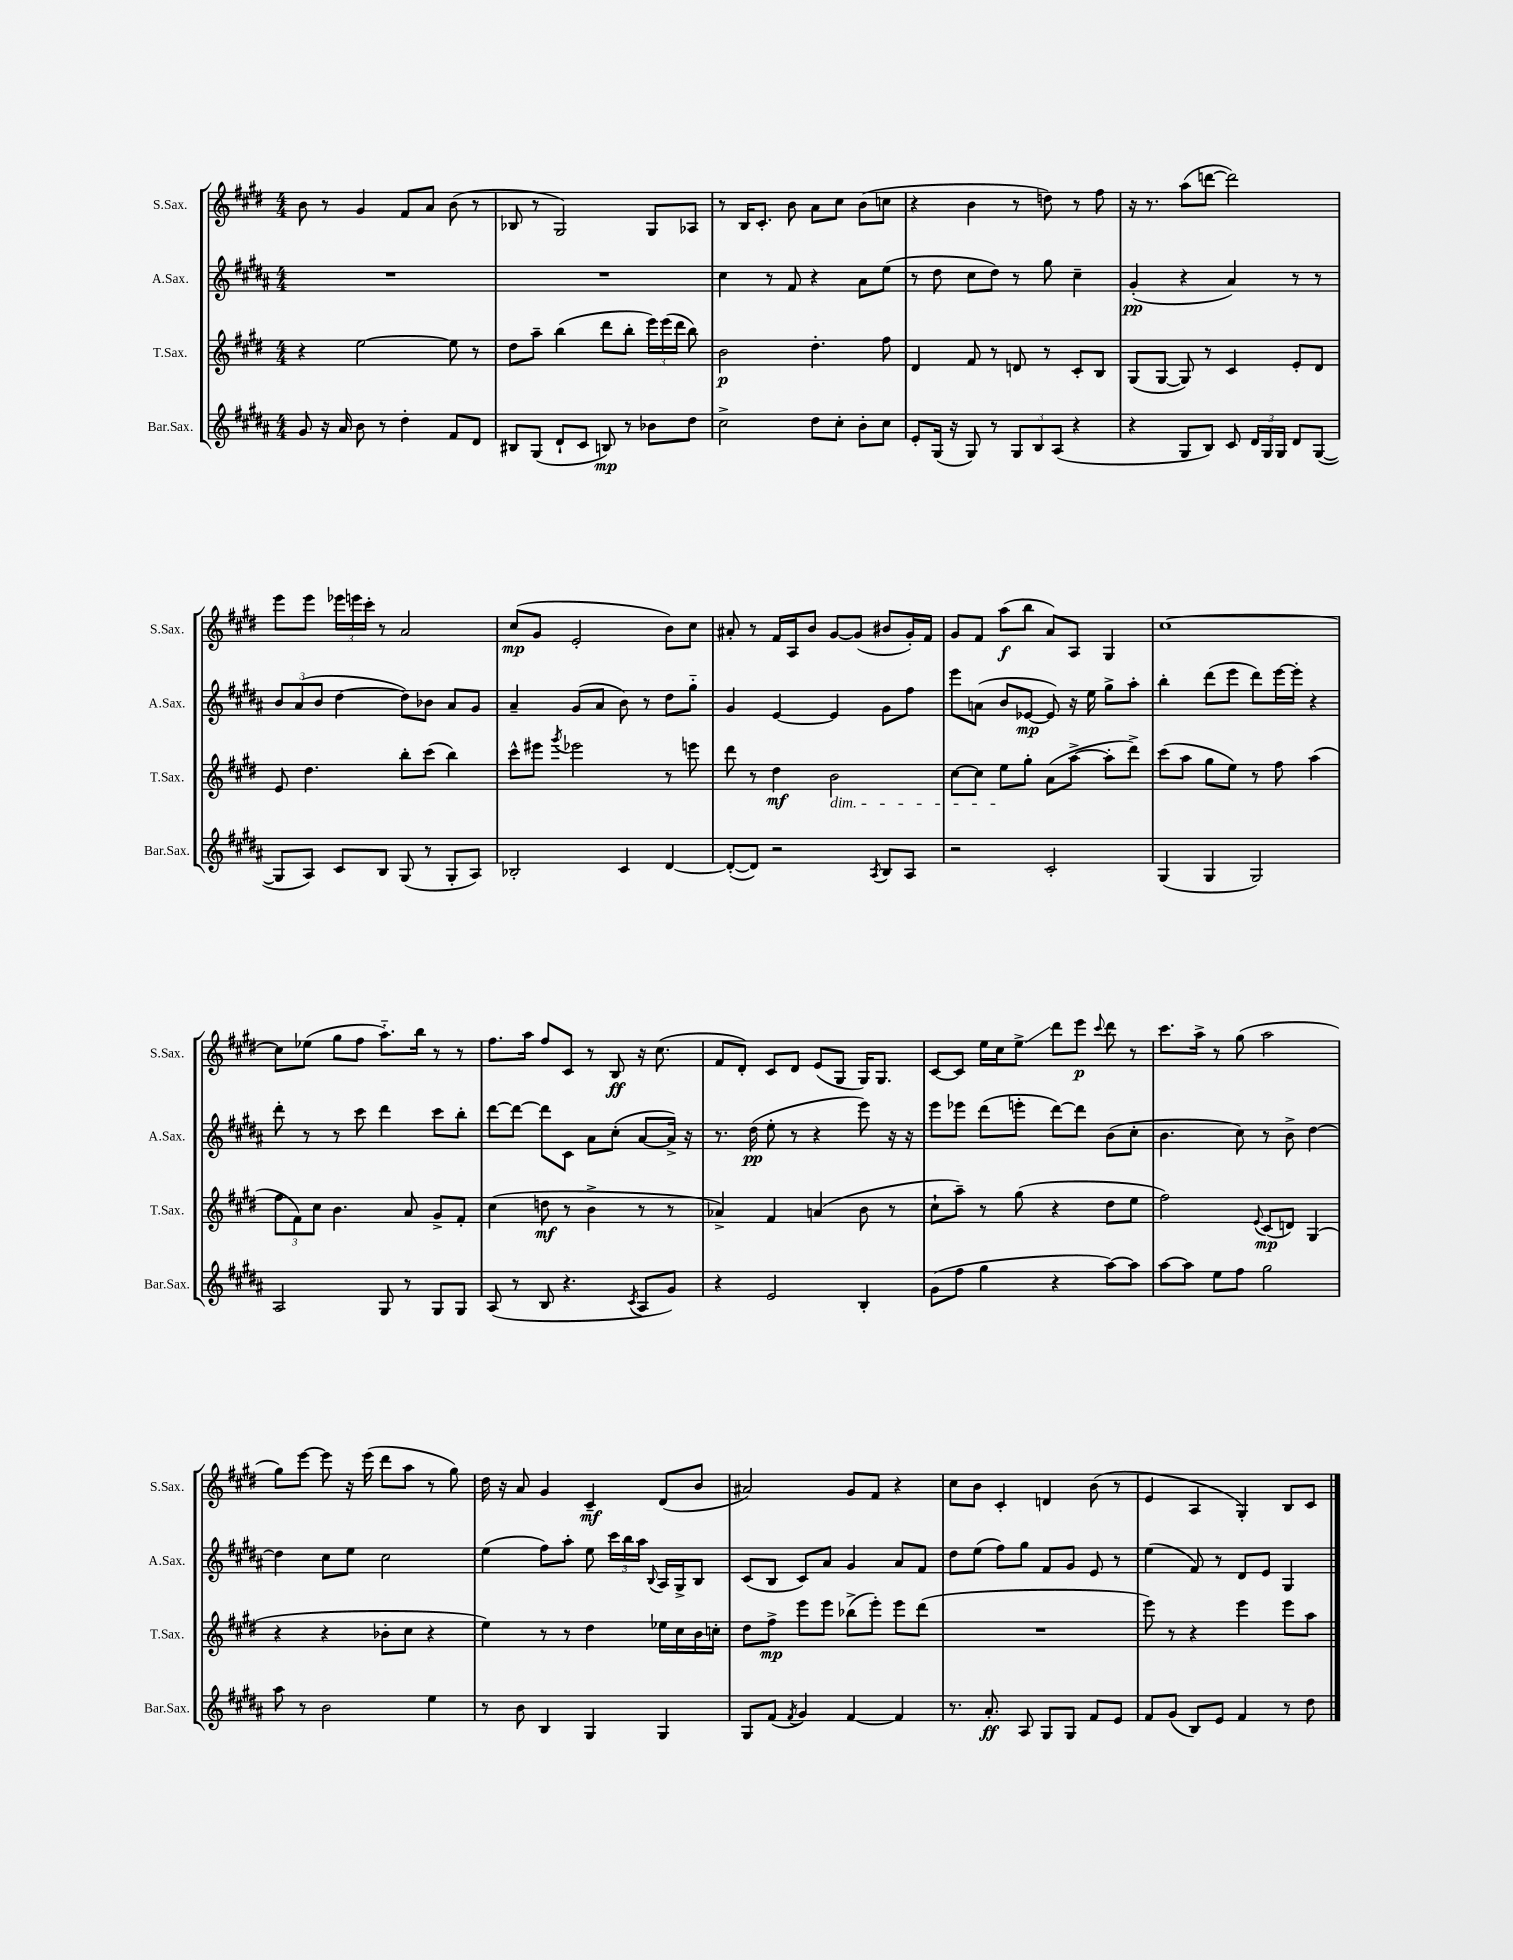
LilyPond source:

<<
\new StaffGroup <<
\new Staff = "s0" \with { instrumentName = "S.Sax." shortInstrumentName = "S.Sax." } {
    \clef treble \key e \major \numericTimeSignature \time 4/4
    \autoBeamOff b'8 r8 gis'4 fis'8[ a'8] b'8( r8 |
    bes8 r8 gis2) gis8[ aes8] |
    r8 b16[ cis'8.]-. b'8 a'8[ cis''8] b'8[( c''8] |
    r4 b'4 r8 d''8) r8 fis''8 |
    r16 r8. a''8[( d'''8]~ d'''2) |
    e'''8[ e'''8] \tuplet 3/2 { ees'''16[ e'''16 cis'''16]-. } r8 a'2 |
    cis''8[\mp( gis'8] e'2-. b'8[) cis''8] |
    ais'8-. r8 fis'16[ a16 b'8] gis'8[~ gis'8]( bis'8[ gis'16-.) fis'16] |
    gis'8[ fis'8] a''8[\f( b''8] a'8[) a8] gis4 |
    cis''1~ |
    cis''8[ ees''8]( gis''8[ fis''8] a''8.[-_) b''16] r8 r8 |
    fis''8.[ a''16] fis''8[ cis'8] r8 b8\ff r16 cis''8.( |
    fis'8[ dis'8]-.) cis'8[ dis'8] e'8[( gis8] gis16[) gis8.] |
    cis'8[~ cis'8] e''16[ cis''16 e''8]->\glissando dis'''8[ e'''8]\p \appoggiatura { cis'''8 } dis'''8 r8 |
    cis'''8.[ a''16]-> r8 gis''8( a''2 |
    gis''8[) e'''8]~ e'''8 r16 e'''16( dis'''8[ a''8] r8 gis''8) |
    dis''16 r16 a'8 gis'4 cis'4--\mf dis'8[( b'8] |
    ais'2) gis'8[ fis'8] r4 |
    cis''8[ b'8] cis'4-. d'4 b'8( r8 |
    e'4 a4 gis4-.) b8[ cis'8] \bar "|." |
}
\new Staff = "s1" \with { instrumentName = "A.Sax." shortInstrumentName = "A.Sax." } {
    \clef treble \key b \major \numericTimeSignature \time 4/4
    \autoBeamOff R1 |
    R1 |
    cis''4 r8 fis'8 r4 ais'8[ e''8]( |
    r8 dis''8 cis''8[ dis''8]) r8 gis''8 cis''4-- |
    gis'4-.\pp( r4 ais'4) r8 r8 |
    \tuplet 3/2 { b'8[ ais'8( b'8] } dis''4~ dis''8[) bes'8] ais'8[ gis'8] |
    ais'4-- gis'8[( ais'8] b'8) r8 dis''8[ gis''8]-_ |
    gis'4 e'4~ e'4 gis'8[ fis''8] |
    e'''8[ a'8]( b'8[ ees'8]~\mp ees'8) r16 e''16 gis''8[-> ais''8]-. |
    b''4-. dis'''8[( e'''8] dis'''8[) e'''16~ e'''16]-. r4 |
    dis'''8-. r8 r8 cis'''8 dis'''4 cis'''8[ b''8]-. |
    dis'''8[~ dis'''8]~ dis'''8[ cis'8] ais'8[ cis''8]-.( ais'8[~ ais'16]->) r16 |
    r8. dis''16\pp( e''8-. r8 r4 e'''8) r16 r16 |
    e'''8[ ees'''8] dis'''8[( e'''8]-. dis'''8[~) dis'''8] b'8[( cis''8]-. |
    b'4. cis''8) r8 b'8-> dis''4~ |
    dis''4 cis''8[ e''8] cis''2 |
    e''4( fis''8[) ais''8]-. e''8 \tuplet 3/2 { cis'''16[ b''16 ais''16] } \appoggiatura { b8 } ais16[ gis16-> b8] |
    cis'8[( b8] cis'8[) ais'8] gis'4 ais'8[ fis'8] |
    dis''8[ e''8]( fis''8[) gis''8] fis'8[ gis'8] e'8 r8 |
    e''4( fis'8) r8 dis'8[ e'8] gis4 \bar "|." |
}
\new Staff = "s2" \with { instrumentName = "T.Sax." shortInstrumentName = "T.Sax." } {
    \clef treble \key e \major \numericTimeSignature \time 4/4
    \autoBeamOff r4 e''2~ e''8 r8 |
    dis''8[ a''8]-- b''4( dis'''8[ b''8]-. \tuplet 3/2 { e'''16[) e'''16( dis'''16] } b''8) |
    b'2\p dis''4.-. fis''8 |
    dis'4 fis'8 r8 d'8 r8 cis'8[-. b8] |
    gis8[( gis8]~ gis8) r8 cis'4 e'8[-. dis'8] |
    e'8 dis''4. b''8[-. cis'''8]( b''4) |
    cis'''8[-^ eis'''8] \acciaccatura { gis'''8 } ees'''2 r8 e'''8 |
    dis'''8 r8 dis''4\mf b'2\dim |
    cis''8[~ cis''8] e''8[\! gis''8]-. a'8[( a''8]~-> a''8[-. dis'''8]->) |
    cis'''8[( a''8] gis''8[ e''8]) r8 fis''8 a''4( |
    \tuplet 3/2 { fis''8[ fis'8) cis''8] } b'4. a'8 gis'8[-> fis'8]-. |
    cis''4( d''8\mf r8 b'4-> r8 r8 |
    aes'4->) fis'4 a'4( b'8 r8 |
    cis''8[-! a''8]--) r8 gis''8( r4 dis''8[ e''8] |
    fis''2) \appoggiatura { e'8 } cis'8[\mp( d'8]) gis4( |
    r4 r4 bes'8[-. cis''8] r4 |
    e''4) r8 r8 dis''4 ees''16[ cis''16 b'16 c''16]-. |
    dis''8[ fis''8]->\mp e'''8[ e'''8] bes''8[->( e'''8]-.) e'''8[ dis'''8]( |
    R1 |
    e'''8) r8 r4 e'''4 e'''8[ a''8] \bar "|." |
}
\new Staff = "s3" \with { instrumentName = "Bar.Sax." shortInstrumentName = "Bar.Sax." } {
    \clef treble \key b \major \numericTimeSignature \time 4/4
    \autoBeamOff gis'8 r16 ais'16 b'8 r8 dis''4-. fis'8[ dis'8] |
    bis8[ gis8]( dis'8[-! cis'8] b8\mp) r8 bes'8[ dis''8] |
    cis''2-> dis''8[ cis''8]-. b'8[-. cis''8] |
    e'8[-. gis16]( r16 gis8) r8 \tuplet 3/2 { gis8[ b8 ais8]( } r4 |
    r4 gis8[ b8]) cis'8 \tuplet 3/2 { dis'16[ gis16 gis16] } dis'8[ gis8]~( |
    gis8[ ais8]) cis'8[ b8] gis8( r8 gis8[-. ais8]) |
    bes2-. cis'4 dis'4~ |
    dis'8[~-.( dis'8]) r2 \acciaccatura { ais8 } b8[ ais8] |
    r2 cis'2-. |
    gis4( gis4 gis2) |
    ais2 gis8 r8 gis8[ gis8] |
    ais8( r8 b8 r4. \acciaccatura { cis'8 } ais8[ gis'8]) |
    r4 e'2 b4-. |
    gis'8[( fis''8] gis''4 r4 ais''8[~) ais''8] |
    ais''8[~ ais''8] e''8[ fis''8] gis''2 |
    ais''8 r8 b'2 e''4 |
    r8 b'8 b4 gis4 gis4 |
    gis8[ fis'8]( \acciaccatura { fis'8 } gis'4) fis'4~ fis'4 |
    r8. ais'8.-.\ff ais8 gis8[ gis8] fis'8[ e'8] |
    fis'8[ gis'8]( b8[) e'8] fis'4 r8 dis''8 \bar "|." |
}
>>
>>
\layout { \context { \Score \remove "Bar_number_engraver" } }
